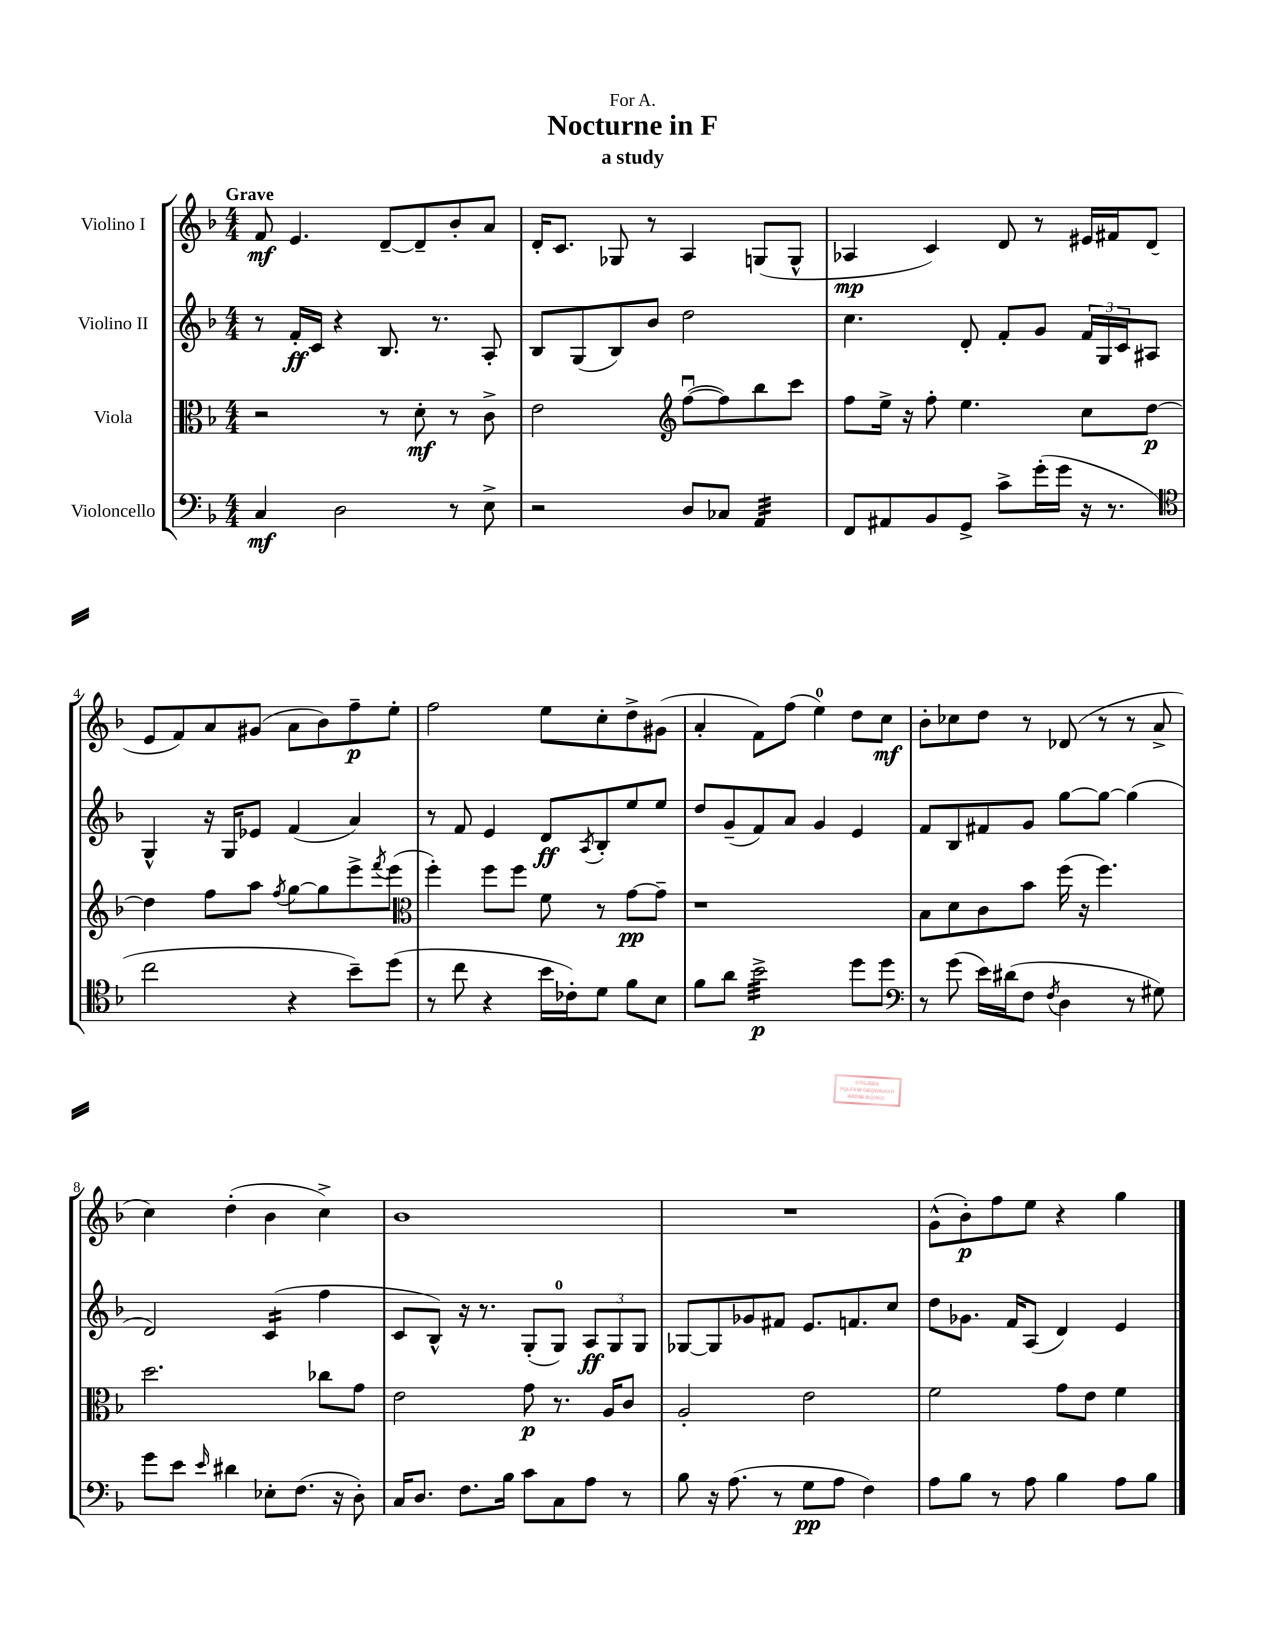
\header { title = "Nocturne in F" subtitle = "a study" dedication = "For A." }
<<
\new StaffGroup <<
\new Staff = "s0" \with { instrumentName = "Violino I" } {
    \clef treble \key f \major \numericTimeSignature \time 4/4 \tempo "Grave"
    f'8\mf e'4. d'8~-- d'8-- bes'8-. a'8 |
    d'16-. c'8. ges8 r8 a4 g8( g8-^ |
    aes4\mp c'4) d'8 r8 eis'16 fis'16 d'8( |
    e'8 f'8) a'8 gis'8( a'8 bes'8) f''8--\p e''8-. |
    f''2 e''8 c''8-. d''8-> gis'8( |
    a'4-. f'8) f''8( e''4-0) d''8 c''8\mf |
    bes'8-. ces''8 d''8 r8 des'8( r8 r8 a'8-> |
    c''4) d''4-.( bes'4 c''4->) |
    bes'1 |
    R1 |
    g'8-^( bes'8-.\p) f''8 e''8 r4 g''4 \bar "|." |
}
\new Staff = "s1" \with { instrumentName = "Violino II" } {
    \clef treble \key f \major \numericTimeSignature \time 4/4
    r8 f'16-.\ff c'16 r4 bes8. r8. a8-. |
    bes8 g8( bes8) bes'8 d''2 |
    c''4. d'8-. f'8-. g'8 \tuplet 3/2 { f'16 g16 c'16 } ais8 |
    g4-^ r16 g16 ees'8 f'4( a'4) |
    r8 f'8 e'4 d'8\ff \acciaccatura { a8 } bes8-. e''8 e''8 |
    d''8 g'8--( f'8) a'8 g'4 e'4 |
    f'8 bes8 fis'8 g'8 g''8~ g''8~ g''4( |
    d'2) c'4:16( f''4 |
    c'8 bes8-^) r16 r8. g8-.( g8-0) \tuplet 3/2 { a8\ff g8 g8 } |
    ges8~ ges8 ges'8 fis'8 e'8. f'8. c''8 |
    d''8 ges'8. f'16 a8( d'4) e'4 \bar "|." |
}
\new Staff = "s2" \with { instrumentName = "Viola" } {
    \clef alto \key f \major \numericTimeSignature \time 4/4
    r2 r8 d'8-.\mf r8 c'8-> |
    e'2 \clef treble f''8~\downbow( f''8) bes''8 c'''8 |
    f''8 e''16-> r16 f''8-. e''4. c''8 d''8~\p |
    d''4 f''8 a''8 \acciaccatura { f''8 } g''8~ g''8 e'''8-> \acciaccatura { f'''8 } e'''8( |
    \clef alto f''4-.) f''8 f''8 f'8 r8 g'8~\pp g'8-- |
    r1 |
    bes8 d'8 c'8 bes'8 f''16( r16 f''4.) |
    d''2. ces''8 g'8 |
    e'2 g'8\p r8. a16 c'8 |
    a2-. e'2 |
    f'2 g'8 e'8 f'4 \bar "|." |
}
\new Staff = "s3" \with { instrumentName = "Violoncello" } {
    \clef bass \key f \major \numericTimeSignature \time 4/4
    c4\mf d2 r8 e8-> |
    r2 d8 ces8 a,4:32 |
    f,8 ais,8 bes,8 g,8-> c'8-> g'16-.( g'16 r16 r8. |
    \clef tenor c''2 r4 bes'8--) d''8( |
    r8 c''8 r4 bes'16 ces'16-.) d'8 f'8 bes8 |
    f'8 a'8 bes'2:32->\p d''8 d''8 |
    \clef bass r8 g'8( e'16) dis'16( f8 \acciaccatura { f8 } d4 r8 gis8) |
    g'8 e'8 \grace { e'16 } dis'4 ees8-. f8.( r16 d8-.) |
    c16 d8. f8. bes16 c'8 c8 a8 r8 |
    bes8 r16 a8.( r8 g8\pp a8 f4) |
    a8 bes8 r8 a8 bes4 a8 bes8 \bar "|." |
}
>>
>>
